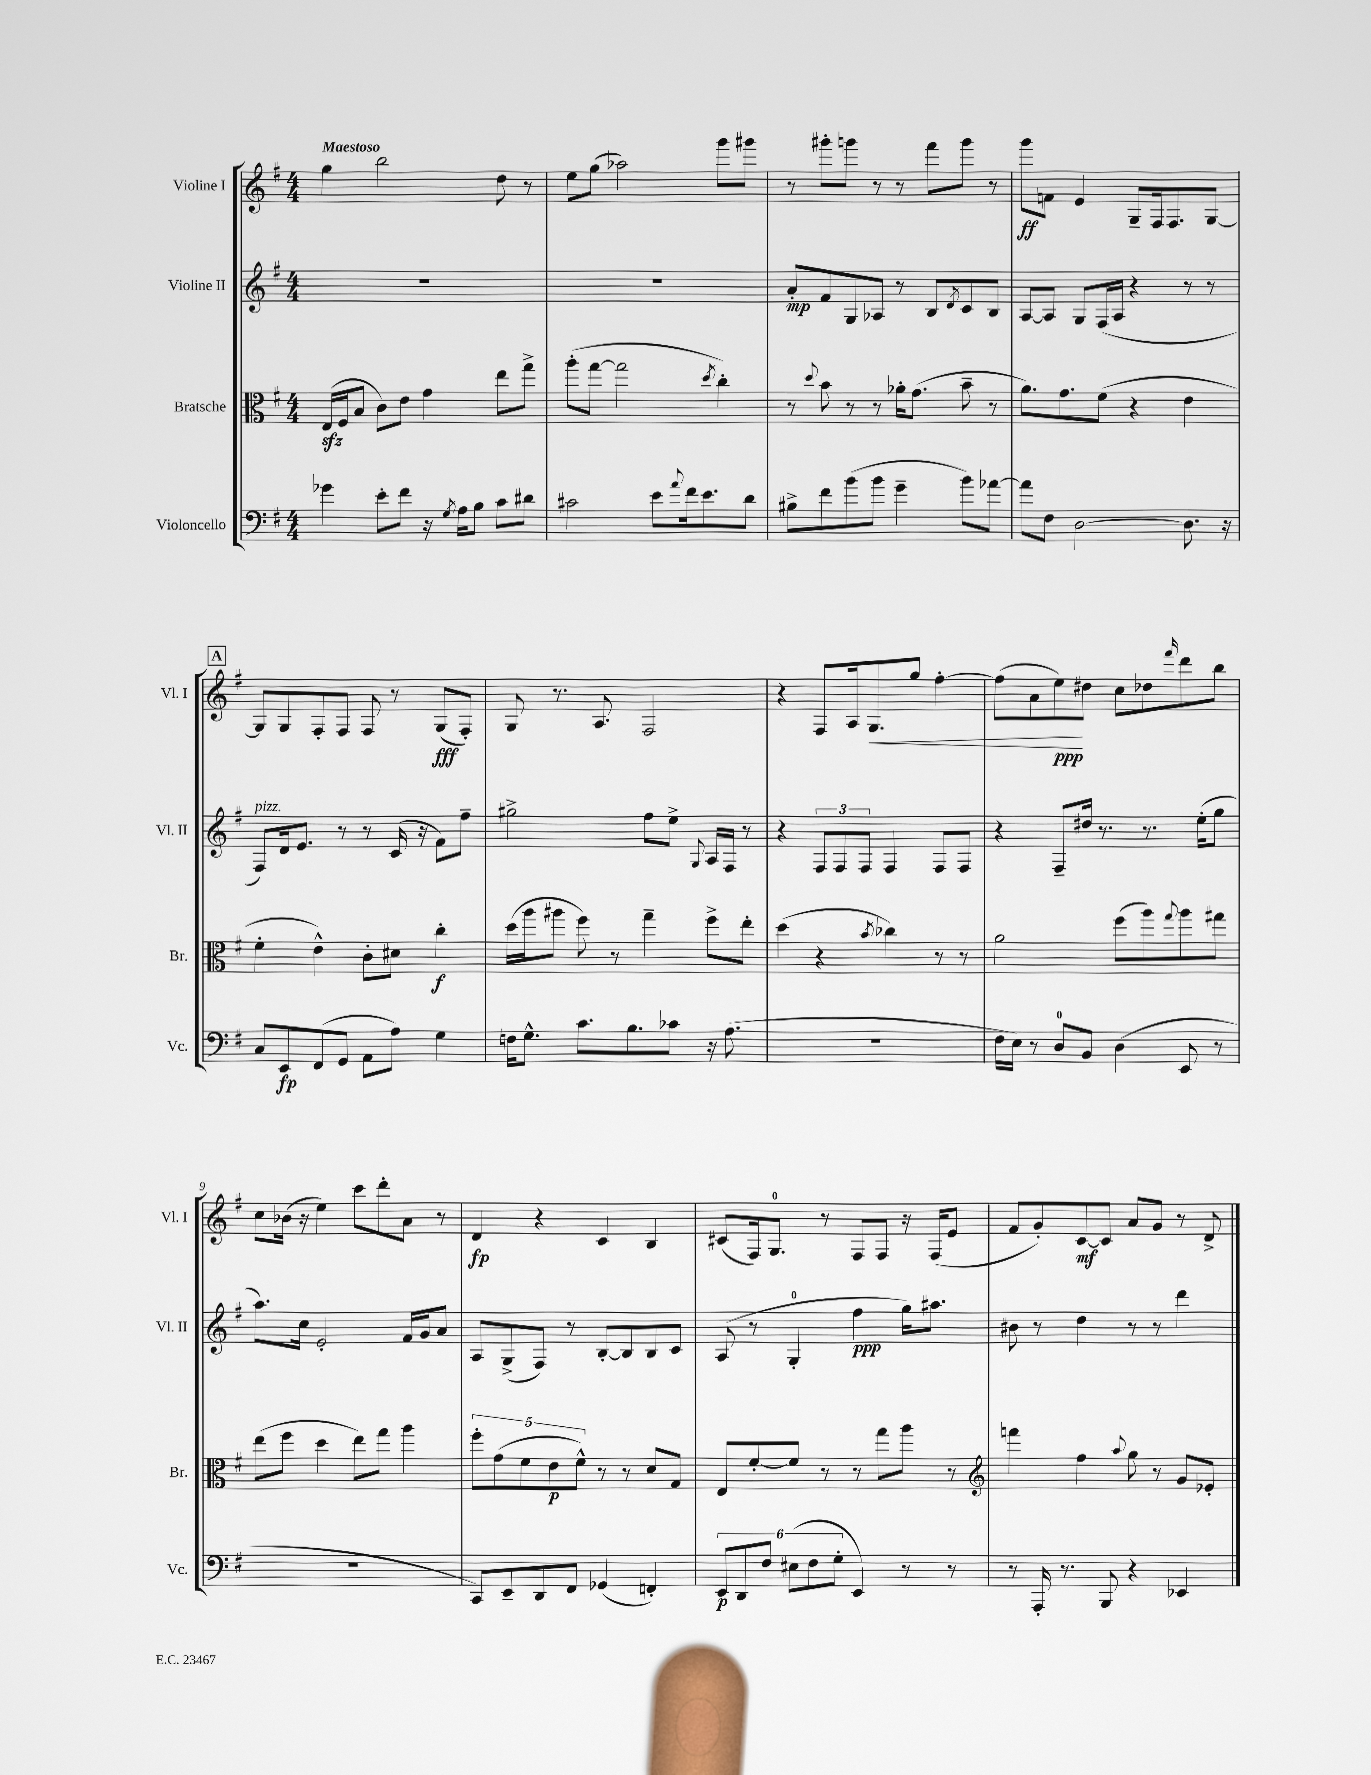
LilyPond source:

<<
\new StaffGroup <<
\new Staff = "s0" \with { instrumentName = "Violine I" shortInstrumentName = "Vl. I" } {
    \clef treble \key g \major \numericTimeSignature \time 4/4 \tempo "Maestoso"
    g''4 b''2 d''8 r8 |
    e''8 g''8( aes''2) g'''8 gis'''8 |
    r8 gis'''8-. g'''8 r8 r8 fis'''8 g'''8 r8 |
    g'''8\ff f'8 e'4 g8-- fis16 fis8. g8~ |
    \mark \markup { \box "A" } g8 g8 fis8-. fis8 fis8 r8 g8\fff( fis8-.) |
    g8 r8. a8. fis2 |
    r4 fis8 a16 g8.\< g''8 fis''4~-. |
    fis''8( a'8 e''8\ppp\!) dis''8 c''8 des''8 \grace { fis'''16 } d'''8 b''8 |
    c''8 bes'16( r16 e''4) c'''8 d'''8-. a'8 r8 |
    d'4\fp r4 c'4 b4 |
    cis'8( fis16) g8.-0 r8 fis8 fis8 r16 fis16( e'8 |
    fis'8 g'8-.) c'8~\mf c'8 a'8 g'8 r8 d'8-> \bar "|." |
}
\new Staff = "s1" \with { instrumentName = "Violine II" shortInstrumentName = "Vl. II" } {
    \clef treble \key g \major \numericTimeSignature \time 4/4
    R1 |
    R1 |
    a'8-.\mp fis'8 g8 aes8 r8 b8 \acciaccatura { d'8 } c'8 b8 |
    a8~ a8 g8 fis16( a16 r4 r8 r8 |
    \mark \markup { \box "A" } fis8^\markup { \italic "pizz." }) d'16 e'8. r8 r8 c'16( r16 fis'8) fis''8-- |
    gis''2-> fis''8 e''8-> \appoggiatura { g8 } a16 fis16 r8 |
    r4 \tuplet 3/2 { fis8 fis8 fis8 } fis4 fis8 fis8 |
    r4 fis8-- dis''16 r8. r8. e''16-.( g''8 |
    a''8.) c''16 e'2-. fis'16 g'16 a'8 |
    a8 g8->( fis8) r8 b8~-. b8 b8 c'8 |
    a8( r8 g4-0-. fis''4\ppp g''16) ais''8. |
    bis'8 r8 d''4 r8 r8 d'''4 \bar "|." |
}
\new Staff = "s2" \with { instrumentName = "Bratsche" shortInstrumentName = "Br." } {
    \clef alto \key g \major \numericTimeSignature \time 4/4
    e16\sfz( fis16 b8 c'8) e'8 g'4 e''8 g''8-> |
    a''8-.( g''8~ g''2 \acciaccatura { d''8 } c''4-.) |
    r8 \appoggiatura { d''8 } b'8 r8 r8 aes'16-. g'8.( b'8-- r8 |
    a'8.) g'8. fis'8( r4 e'4 |
    \mark \markup { \box "A" } fis'4-. e'4-^) c'8-. dis'8 c''4-.\f |
    d''16( a''16 ais''8 fis''8) r8 g''4-- fis''8-> e''8-. |
    d''4( r4 \acciaccatura { b'8 } ces''4) r8 r8 |
    a'2 fis''8( a''8) \appoggiatura { g''8 } a''8 gis''8 |
    e''8( fis''8 d''4 e''8) g''8 a''4 |
    \tuplet 5/4 { fis''8-. g'8( fis'8 e'8\p fis'8-^) } r8 r8 d'8 g8 |
    e8 fis'8~-. fis'8 r8 r8 g''8 a''8 r8 |
    \clef treble f'''4 fis''4 \appoggiatura { a''8 } g''8 r8 g'8 ees'8-. \bar "|." |
}
\new Staff = "s3" \with { instrumentName = "Violoncello" shortInstrumentName = "Vc." } {
    \clef bass \key g \major \numericTimeSignature \time 4/4
    ges'4 e'8-. fis'8 r16 \acciaccatura { g8 } a16 b8 c'8 dis'8 |
    cis'2 e'8 \appoggiatura { a'8 } fis'16 e'8. d'8 |
    bis8-> fis'8 b'8( b'8 g'4-- b'8) aes'8~ |
    aes'8 fis8 d2~ d8. r16 |
    \mark \markup { \box "A" } c8 e,8\fp fis,8( g,8 a,8 a8) g4 |
    f16 g8.-^ c'8. b8. ces'8 r16 a8.( |
    R1 |
    fis16 e16) r8 d8-0 b,8 d4( e,8 r8 |
    R1 |
    c,8) e,8-- d,8 fis,8 ges,4( f,4-.) |
    \tuplet 6/4 { e,8\p d,8 fis8 eis8( fis8 g8-. } e,4) r8 r8 |
    r8 a,,16-. r8. b,,8 r4 ees,4 \bar "|." |
}
>>
>>
